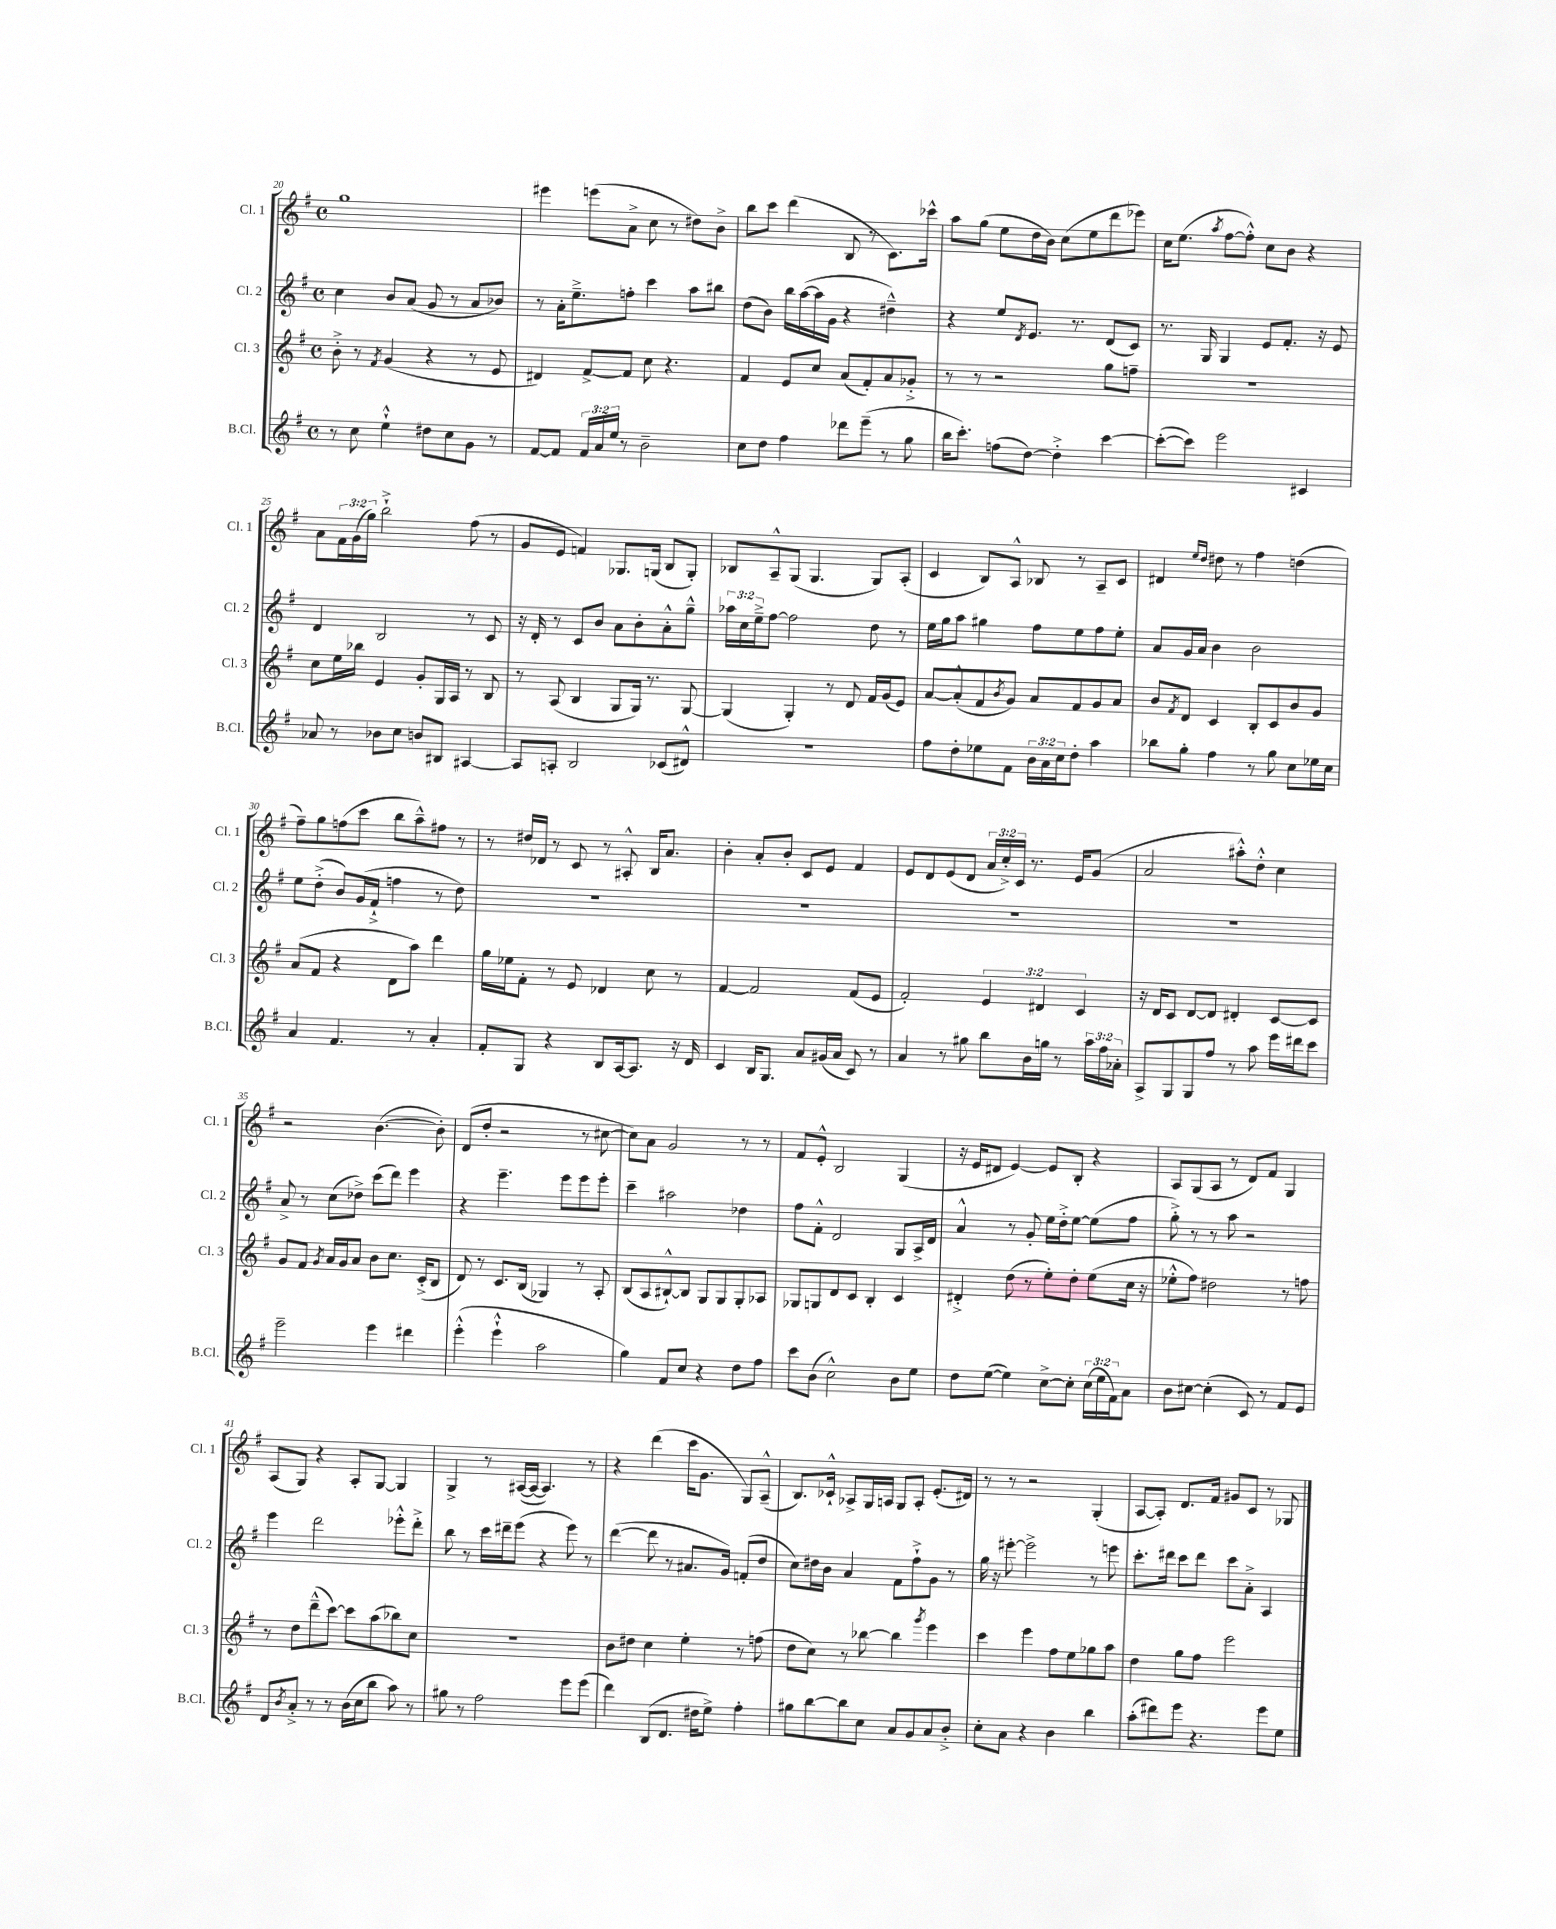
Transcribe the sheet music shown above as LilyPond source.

<<
\new StaffGroup <<
\new Staff = "s0" \with { instrumentName = "Cl. 1" shortInstrumentName = "Cl. 1" } {
    \clef treble \key g \major \defaultTimeSignature \time 4/4 \override Staff.TupletNumber.text = #tuplet-number::calc-fraction-text
    g''1 |
    eis'''4 e'''8( a'8-> c''8 r8 dis''8) b'8-> |
    b''8 c'''8 d'''4( b8 r8 c'8.) ces'''16-^ |
    a''8 g''8( e''8 d''16 b'16) c''8( e''8 d'''8 ees'''8) |
    c''16 e''8.( \acciaccatura { a''8 } fis''8~ fis''8-.-^) c''8 b'8 r4 |
    a'8 \tuplet 3/2 { fis'16 g'16( g''16) } b''2-!-> fis''8( r8 |
    g'8 e'8 f'4) ges8. g16( b8 g8-.) |
    bes8 a8---^ g8( g4. g8) a8-.( |
    c'4 b8) a8-^ bes8 r8 a8-- c'8 |
    dis'4 \grace { e''16 d''16 } dis''8 r8 fis''4 d''4( |
    fis''8--) g''8 f''8( c'''8 b''8 a''8---^) fis''8 r8 |
    r8 dis''16 des'16 r8 c'8 r8 ais8-.-^ b16 a'8. |
    b'4-. a'8-. b'8-. c'8 e'8 fis'4 |
    e'8 d'8 e'8( d'8 \tuplet 3/2 { a'16 c''16-.->) c'16 } r8. e'16 g'8( |
    a'2 ais''8-.-^) d''8-.-^ c''4 |
    r2 b'4.~( b'8-.) |
    d'8( d''8-. r2 r8 cis''8~ |
    cis''8) a'8 g'2 r8 r8 |
    fis'8 e'8-.-^ b2 g4( |
    r16 e'16 dis'8 e'4~) e'8 b8-. r4 |
    a8 g8( a8 r8 d'8) fis'8 g4 |
    a8( g8) r4 a8-. g8~ g4 |
    g4-> r8 ais16~( ais16~ ais4.) r8 |
    r4 d'''4( c'''16 g'8. g8) a8---^( |
    b8.) ces'16-!-^ aes8-> g16 a16 g8 a8-. e'8.-.( dis'16) |
    r8 r8 r2 g4-.( |
    a8~ a8-.) d'8. fis'16 gis'8 c'8 r8 ges8 \bar "|." |
}
\new Staff = "s1" \with { instrumentName = "Cl. 2" shortInstrumentName = "Cl. 2" } {
    \clef treble \key g \major \defaultTimeSignature \time 4/4 \override Staff.TupletNumber.text = #tuplet-number::calc-fraction-text
    c''4 b'8 a'8( g'8 r8 a'8 bes'8) |
    r8 a'16-. e''8.---> f''8-. c'''4 a''8 bis''8 |
    d''8( b'8) b''16 a''16~( a''16 g'16 r4 dis''4---^) |
    r4 e''8 \acciaccatura { d'8 } e'8. r8. d'8( c'8) |
    r8. g16 g4 e'8 fis'8.-. r16 e'8 |
    d'4 b2 r8 c'8 |
    r16 d'16-. r8 c'8 b'8 a'8 b'8-. a'8-.-^ g''8---^ |
    \tuplet 3/2 { aes''16 c''16 e''16---> } fis''8~ fis''2 d''8 r8 |
    e''16 g''16 a''8 gis''4 fis''8 e''8 fis''8 e''8-. |
    a'8 g'16 a'16 b'4 b'2 |
    e''8 d''8-.->( b'8) g'16( fis'16-!-> f''4 r8 d''8) |
    R1 |
    R1 |
    R1 |
    R1 |
    a'8-> r8 c''8( des''8->) c'''8( d'''8) e'''4 |
    r4 e'''4.-- e'''8 e'''8 e'''8-. |
    c'''4-- ais''2 des''4 |
    fis''8 fis'8-.-^ d'2 g8 a16-> d'16 |
    a'4-^ r8 g'8-. e''16 d''16-.-> e''8~ e''8( fis''8 |
    g''8-.->) r8 r8 a''8 r2 |
    e'''4 d'''2 ees'''8-.-^ d'''8-.-> |
    b''8 r8 c'''16 dis'''16-- e'''8( r4 e'''8) r8 |
    d'''4~( d'''8 r8 ais'8. g'16) f'8-.( d''8 |
    c''8) dis''16 b'16 a'4 fis'8 fis''8-!-> g'8 r8 |
    g''16 r16 eis'''8~-. eis'''2-> r8 e'''8 |
    c'''8.-. dis'''16 c'''8 dis'''8 c'''8 a'8-.-> a4 \bar "|." |
}
\new Staff = "s2" \with { instrumentName = "Cl. 3" shortInstrumentName = "Cl. 3" } {
    \clef treble \key g \major \defaultTimeSignature \time 4/4 \override Staff.TupletNumber.text = #tuplet-number::calc-fraction-text
    b'8-.-> r8 \acciaccatura { fis'8 } g'4( r4 r8 e'8 |
    dis'4) fis'8~-> fis'8 c''8 r4. |
    fis'4 e'8 c''8 a'8( fis'8-.) a'8 ges'8-.-> |
    r8 r8 r2 g''8 f''8-- |
    R1 |
    c''8 e''16 bes''16 e'4 g'8-. g16 a16 r8 b8 |
    r8 a8( b4 g8 g16) r8. g8~ |
    g4( g4-.) r8 d'8 fis'16 g'16( e'8) |
    a'8~ a'8-.-^( fis'8 \acciaccatura { b'8 } g'8) a'8 fis'8 g'8 a'8 |
    b'8 \acciaccatura { fis'8 } d'8 c'4 b8-. c'8 b'8 g'8 |
    a'8( fis'8 r4 d'8 a''8) d'''4 |
    g''16 ees''16 fis'8-. r8 e'8 des'4 c''8 r8 |
    fis'4~ fis'2 fis'8( e'8 |
    fis'2-.) \tuplet 3/2 { e'4 dis'4 c'4 } |
    r16 d'16 c'8 d'8~ d'8 dis'4-. c'8~ c'8 |
    g'8 fis'8 \acciaccatura { g'8 } a'16 g'16 a'8 b'8 c''8. c'16-.->( b8 |
    d'8) r8 c'8. b16( ges4) r8 a8-. |
    b8( a8 bis8~-!-^) bis8 g8 g8 g8-. aes8 |
    ges8 g8 d'8 c'8 b4-. c'4 |
    dis'4-.-> d''8( r8 e''8-.) d''8-. e''8( c''16 r16 |
    ees''8-.-^ fis''8) dis''2 r8 f''8 |
    r8 d''8 d'''8---^( c'''8~) c'''8 a''8( bes''8) c''8 |
    R1 |
    b'8 dis''8 c''4 e''4-. r8 f''8( |
    d''8 c''8) r8 bes''8~ bes''4 \acciaccatura { g'''8 } e'''4 |
    c'''4 e'''4 fis''8 e''8 ges''8 a''8 |
    d''4 g''8 fis''8 e'''2 \bar "|." |
}
\new Staff = "s3" \with { instrumentName = "B.Cl." shortInstrumentName = "B.Cl." } {
    \clef treble \key g \major \defaultTimeSignature \time 4/4 \override Staff.TupletNumber.text = #tuplet-number::calc-fraction-text
    r8 c''8 e''4-!-^ dis''8 c''8 g'8 r8 |
    fis'8~ fis'8 \tuplet 3/2 { fis'16 a'16 e''16 } r8 b'2-- |
    c''8 d''8 fis''4 des'''8 e'''8--( r8 g''8 |
    b''16 c'''8.-.) f''8( d''8~) d''4-.-> c'''4~ |
    c'''8~-.( c'''8) e'''2 cis'4 |
    aes'8 r8 bes'8 c''8 b'8 bis8 ais4~ |
    ais8 a8-. b2 ces'8( dis'8-^) |
    R1 |
    fis''8 d''8-. ees''8 fis'8 \tuplet 3/2 { b'16 a'16 c''16 } d''8-. a''4 |
    bes''8 g''8-. fis''4 r8 g''8 c''8 ees''16 c''16 |
    a'4 fis'4. r8 a'4-. |
    fis'8-. g8 r4 b8 a16~ a8. r16 d'16 |
    c'4 b16 g8. a'8 gis'16( a'16 c'8) r8 |
    a'4 r8 gis''8 b''8 b'16 g''16 r8 \tuplet 3/2 { a''16 fis''16 aes'16-. } |
    a8-> g8 g8 fis''8 r8 a''8 e'''16 dis'''16 c'''8 |
    e'''2-- e'''4 dis'''4 |
    e'''4-.-^( e'''4-!-^ a''2 |
    g''4) fis'8 c''8 r4 d''8 fis''8 |
    c'''8 b'8( c''2-^) b'8 e''8 |
    d''8 e''8~( e''4) c''8~-> c''8-. \tuplet 3/2 { c''16( e''16 fis'16) } a'8 |
    b'8 cis''8~ cis''4-.( c'8) r8 fis'8 e'8 |
    d'8 \acciaccatura { b'8 } a'8-.-> r8 r8 b'16( c''16 b''8 a''8) r8 |
    gis''8 r8 fis''2 e'''8 e'''8( |
    d'''4) b8( d'8. dis''16 e''8->) fis''4-. |
    gis''8 b''8~ b''8 c''8 a'8 g'8 a'8 b'8-.-> |
    c''8-. a'8 r4 b'4 b''4 |
    a''8-.( dis'''8) e'''8 r4. e'''8 e''8 \bar "|." |
}
>>
>>
\layout { \context { \Score currentBarNumber = #20 } }
